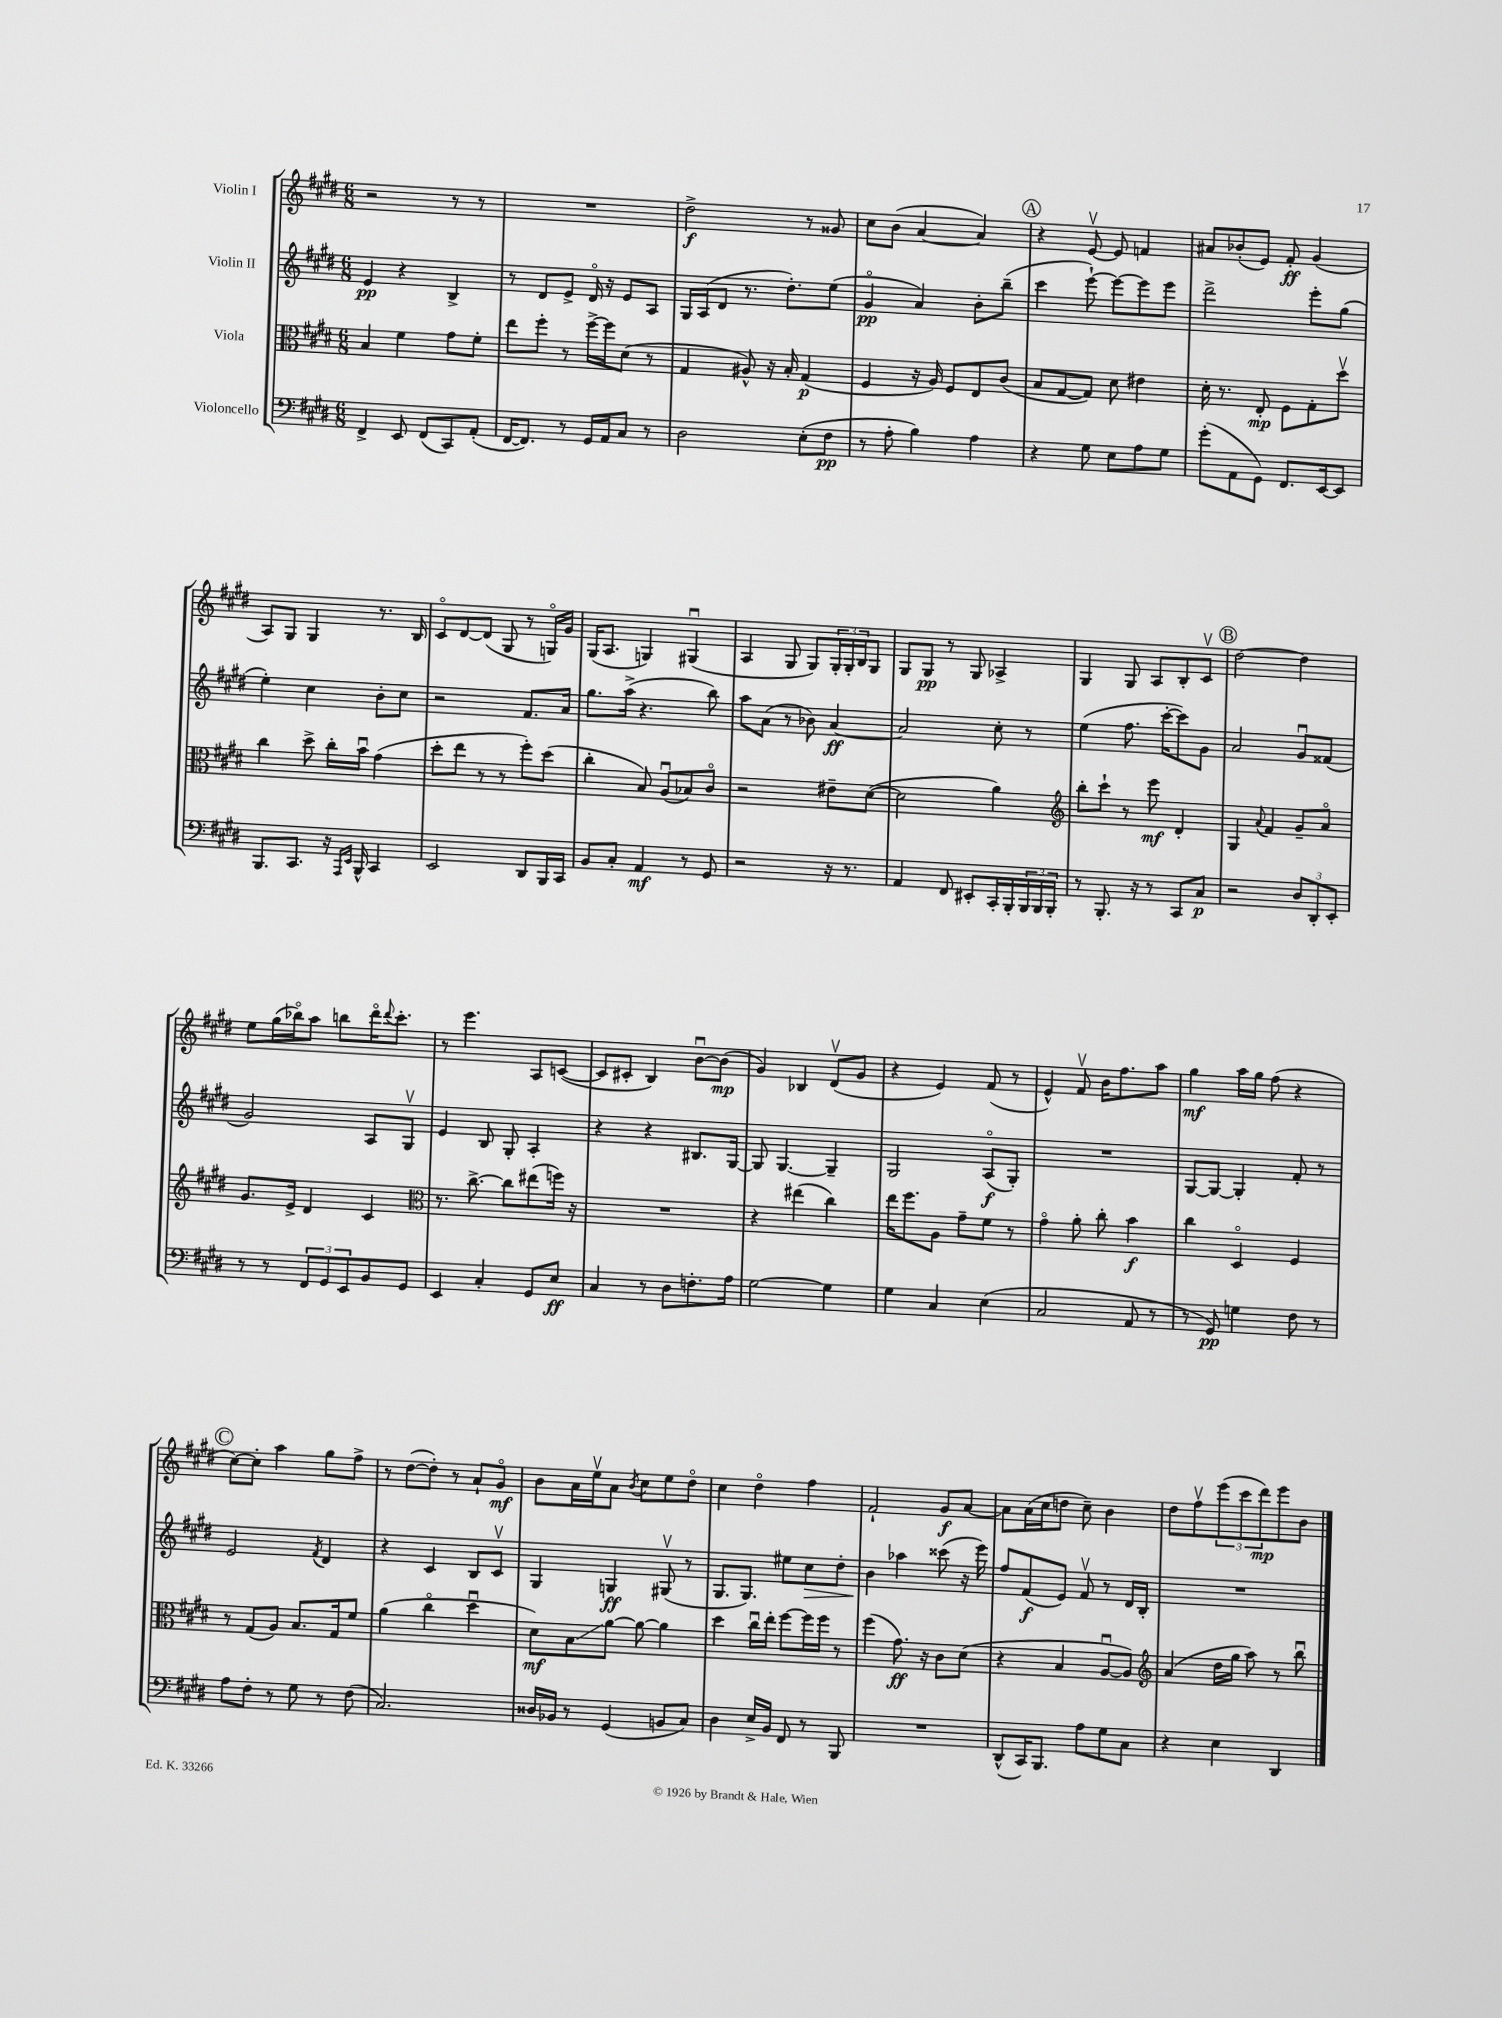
<<
\new StaffGroup <<
\new Staff = "s0" \with { instrumentName = "Violin I" } {
    \clef treble \key e \major \numericTimeSignature \time 6/8
    r2 r8 r8 |
    R2. |
    dis''2->\f r8 gisis'8 |
    cis''8 b'8( a'4~ a'4) |
    \mark \markup { \circle "A" } r4 e'8~\upbow e'8 f'4 |
    ais'8 bes'8-.( e'8) fis'8-.\ff gis'4( |
    a8) gis8 gis4 r8. b16 |
    cis'8\flageolet dis'8~ dis'8( gis8 r8 g16\flageolet) gis'16 |
    gis16( a8. g4) gis4\downbow( |
    a4 gis8 gis8) \tuplet 3/2 { gis16-. gis16-. b16 } gis8 |
    gis8 gis8\pp r8 gis8 aes4-> |
    gis4 gis8 a8 b8-. cis'8\upbow |
    \mark \markup { \circle "B" } dis''2~ dis''4 |
    e''8 gis''16( bes''16\flageolet) a''8 b''8 dis'''16\flageolet \appoggiatura { dis'''8 } cis'''8.-. |
    r8 e'''4. a8 c'8~( |
    c'8 cis'8-. b4) b'8~\downbow b'8\mp( |
    gis'4) bes4 dis'8\upbow( gis'8 |
    r4 e'4) fis'8( r8 |
    e'4-^) fis'8\upbow b'16 fis''8. a''8 |
    gis''4\mf a''16 gis''16 fis''8( r4 |
    \mark \markup { \circle "C" } cis''8~) cis''8-. a''4 gis''8 fis''8-> |
    r8 dis''8~( dis''8-.) r8 a'8-! gis'8\flageolet\mf |
    b'8 a'16 e''16\upbow a'8 \acciaccatura { b'8 } cis''8 e''8 dis''8\flageolet |
    cis''4 dis''4\flageolet fis''4 |
    fis'2-! gis'8\f a'8~ |
    a'8 a'16( cis''16 d''8 cis''8--) b'4 |
    dis''8 fis''8\upbow \tuplet 3/2 { e'''8( cis'''8 dis'''8\mp) } e'''8 b'8 \bar "|." |
}
\new Staff = "s1" \with { instrumentName = "Violin II" } {
    \clef treble \key e \major \numericTimeSignature \time 6/8
    e'4\pp r4 b4-> |
    r8 dis'8 e'8-> dis'16\flageolet r16 e'8 a8 |
    gis16 a16( dis'8 r8. dis''8.-.) e''8( |
    gis'4\flageolet\pp a'4) b'8-. b''8--( |
    \mark \markup { \circle "A" } cis'''4 e'''8~-!) e'''8~ e'''8 e'''8 |
    dis'''2-> e'''8-. gis''8( |
    e''4-.) cis''4 b'8-. cis''8 |
    r2 fis'8. a'16 |
    gis''8. a''16->( r4. b''8) |
    a''8 a'8( r8 bes'8) a'4~\ff |
    a'2 cis''8-. r8 |
    e''4( fis''8. cis'''16~-. cis'''8) gis'8 |
    \mark \markup { \circle "B" } a'2 gis'8\downbow fisis'8( |
    gis'2) a8 gis8\upbow |
    e'4 b8 gis8-. a4-. |
    r4 r4 bis8. gis16~ |
    gis8 gis4.~ gis4-- |
    gis2 a8\flageolet\f( gis8-.) |
    R2. |
    gis8~ gis8~ gis4-. fis'8-. r8 |
    \mark \markup { \circle "C" } e'2 \acciaccatura { fis'8 } dis'4 |
    r4 cis'4 b8 cis'8\upbow |
    gis4 g4\ff gis8\upbow( r8 |
    gis8. gis8.) eis''8 cis''8\> dis''8-. |
    b'4\! aes''4 cisis'''8( r16 e'''16) |
    fis''8 fis'8\f( e'8) fis'8\upbow r8 dis'16 b16-. |
    R2. \bar "|." |
}
\new Staff = "s2" \with { instrumentName = "Viola" } {
    \clef alto \key e \major \numericTimeSignature \time 6/8
    b4 fis'4 gis'8 fis'8-. |
    e''8 fis''8-. r8 fis''16~-> fis''16 dis'8( r8 |
    gis4 ais8-^) r16 b16-. gis4\p( |
    fis4 r16 a16) fis8 e8 cis'8( |
    \mark \markup { \circle "A" } b8 gis8~ gis8) dis'8 eis'4 |
    dis'16-. r8. e8-.\mp fis8 gis8-. dis''8\upbow |
    cis''4 dis''8-> cis''16-. b'16\downbow gis'4( |
    dis''8-. e''8 r8 r8 fis''8-.) dis''8( |
    cis''4-. b8) a8\downbow( bes8) cis'8\flageolet |
    r2 eis'8-- dis'8~( |
    dis'2 a'4) |
    \clef treble b''8-. cis'''8-! r8 e'''8\mf dis'4-. |
    \mark \markup { \circle "B" } gis4 \appoggiatura { a'8 } fis'4 gis'8-- a'8\flageolet |
    gis'8. e'16-> dis'4 cis'4 |
    \clef alto r8. cis''8.~-> cis''8 eis''8( f''16) r16 |
    R2. |
    r4 eis''4( cis''4) |
    e''16 fis''8. a8 gis'8-- fis'8 r8 |
    gis'4\flageolet a'8-. cis''8-. b'4\f |
    cis''4 dis4\flageolet fis4 |
    \mark \markup { \circle "C" } r8 gis8( a8) b8. gis16 fis'8 |
    a'4( cis''4\flageolet dis''4\downbow |
    dis'8\mf) b8\glissando a'8~ a'8~ a'4 |
    dis''4 cis''16\downbow e''16-. fis''8~ fis''16 fis''16 r8 |
    fis''4( gis'8.\ff) r16 cis'8 dis'8( |
    r4 b4 a8~\downbow a8) |
    \clef treble a'4( dis''16 gis''16 a''8) r8 b''8\downbow \bar "|." |
}
\new Staff = "s3" \with { instrumentName = "Violoncello" } {
    \clef bass \key e \major \numericTimeSignature \time 6/8
    fis,4-> e,8 fis,8( cis,8) a,8-.( |
    fis,16~ fis,8.) r8 gis,16 a,16 cis8 r8 |
    dis2 e8-.( fis8\pp |
    r8 a8-. b4) a4 |
    \mark \markup { \circle "A" } r4 gis8 e8 a8 gis8 |
    gis'8-.( a,8 gis,8) fis,8. e,16~ e,8 |
    b,,8. cis,8. r16 \grace { a,,16 e,16 } b,,16-^ cis,4 |
    e,2 dis,8 b,,16 cis,16 |
    b,8 cis8-. a,4\mf r8 gis,8 |
    r2 r16 r8. |
    a,4 fis,8 eis,8-. cis,16-. b,,16-. \tuplet 3/2 { b,,16 b,,16 b,,16-. } |
    r8 b,,8.-. r16 r8 cis,8 cis8\p |
    \mark \markup { \circle "B" } r2 \tuplet 3/2 { dis8 dis,8-. e,8-. } |
    r8 r8 \tuplet 3/2 { fis,8 gis,8 e,8 } b,8 gis,8 |
    e,4 cis4-. gis,8 e8\ff |
    cis4 r8 dis8 f8.-. a16 |
    gis2~ gis4 |
    gis4 cis4 e4( |
    cis2 a,8 r8 |
    r8 gis,8\pp) g4 fis8 r8 |
    \mark \markup { \circle "C" } a8 fis8-. r8 gis8 r8 fis8( |
    cis2.) |
    disis16 bes,16 r8 gis,4( b,8 cis8) |
    dis4 e16-> b,16 fis,8 r8 b,,8 |
    R2. |
    dis,8-^( cis,16) b,,8. a8 gis8 cis8 |
    r4 e4 dis,4 \bar "|." |
}
>>
>>
\layout { \context { \Score \remove "Bar_number_engraver" } }
